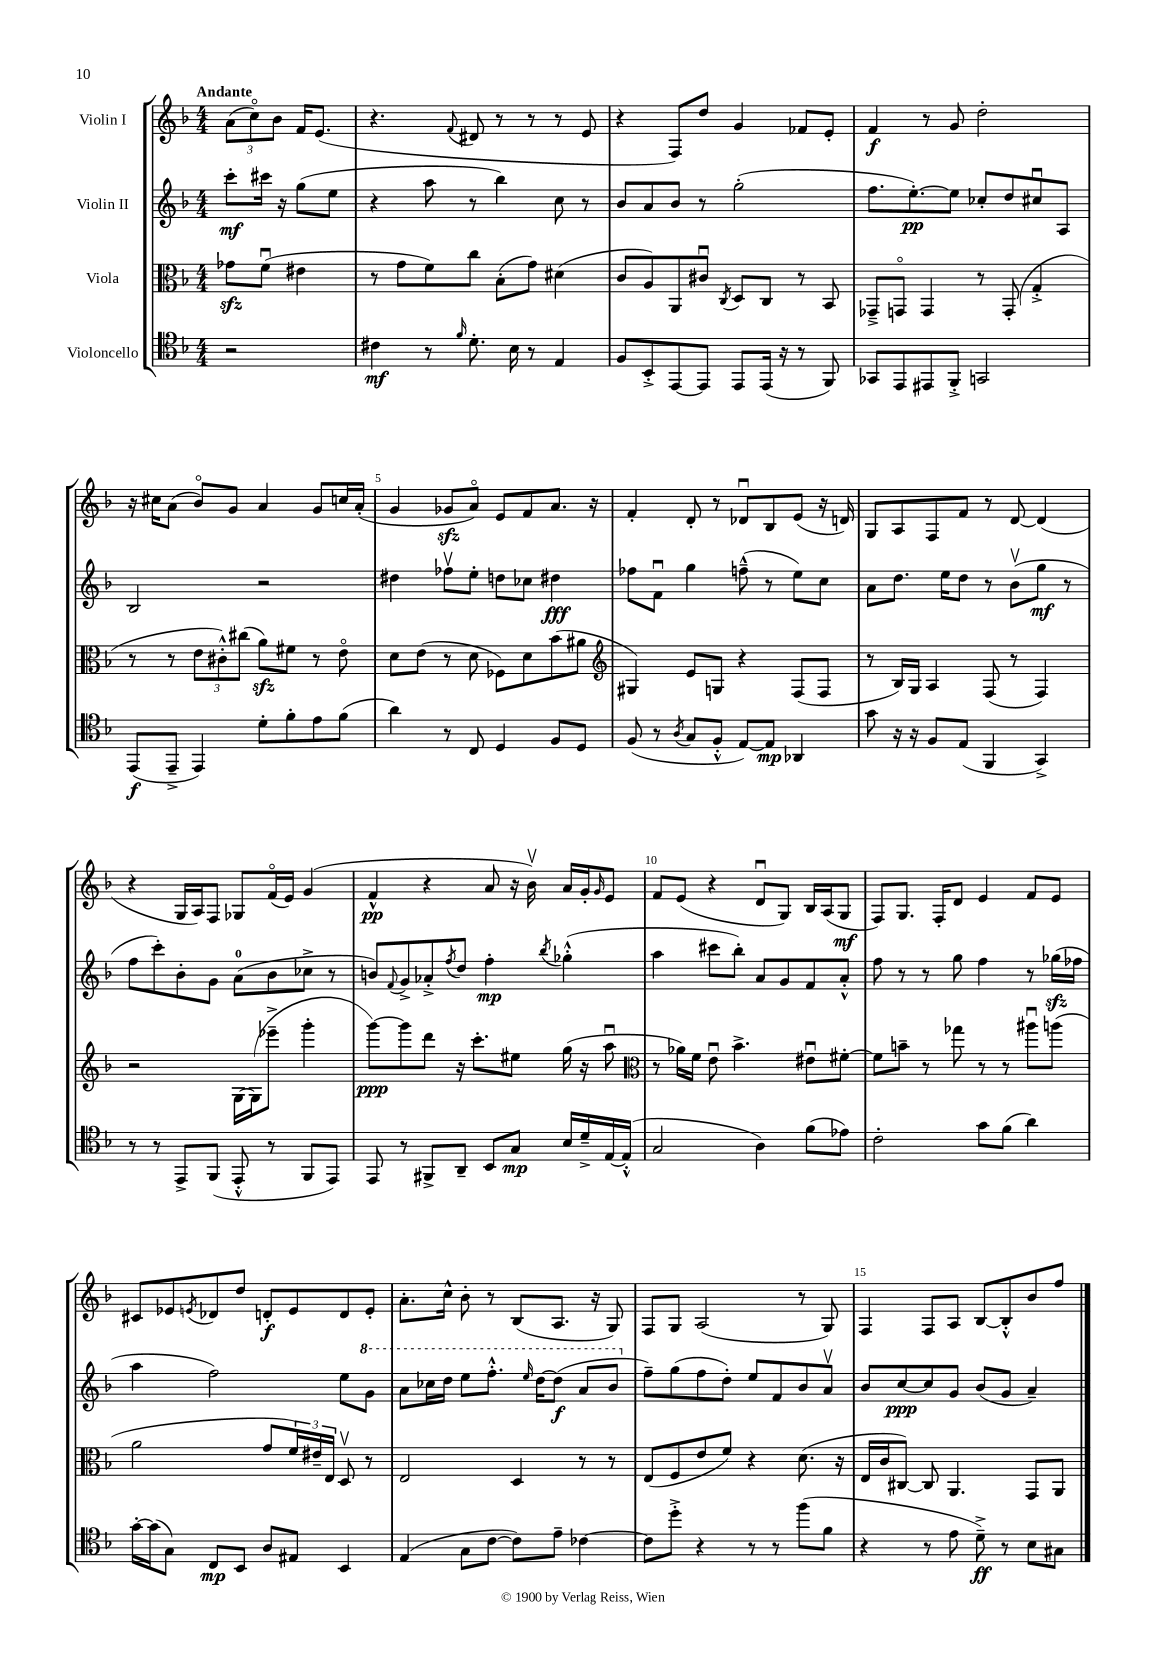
<<
\new StaffGroup <<
\new Staff = "s0" \with { instrumentName = "Violin I" } {
    \clef treble \key f \major \numericTimeSignature \time 4/4 \partial 2 \tempo "Andante"
    \tuplet 3/2 { a'8( c''8\flageolet) bes'8 } f'16 e'8.( |
    r4. \appoggiatura { f'8 } dis'8 r8 r8 r8 e'8 |
    r4 f8) d''8 g'4 fes'8 e'8-. |
    f'4\f r8 g'8 d''2-. |
    r16 cis''16 a'8( bes'8\flageolet) g'8 a'4 g'8 c''16 a'16-.( |
    g'4 ges'8\sfz a'8\flageolet) e'8 f'8 a'8. r16 |
    f'4-. d'8-. r8 des'8\downbow bes8 e'8( r16 d'16) |
    g8 a8 f8 f'8 r8 d'8~ d'4( |
    r4 g16 a16) f8 ges8 f'16\flageolet( e'16) g'4( |
    f'4-^\pp r4 a'8 r16 bes'16\upbow) a'16 g'16-. \grace { g'16 } e'8 |
    f'8 e'8( r4 d'8\downbow g8) bes16 a16( g8\mf |
    f8) g8. f16-. d'8 e'4 f'8 e'8 |
    cis'8 ees'8 \acciaccatura { e'8 } des'8 d''8 d'8-.\f e'8 d'8 e'8-. |
    a'8.-. c''16-^ bes'8-. r8 bes8( a8. r16 g8) |
    f8 g8 a2( r8 g8) |
    f4 f8 a8 bes8~ bes8-.-^ bes'8 f''8 \bar "|." |
}
\new Staff = "s1" \with { instrumentName = "Violin II" } {
    \clef treble \key f \major \numericTimeSignature \time 4/4 \partial 2
    c'''8-.\mf cis'''16 r16 g''8( e''8 |
    r4 a''8 r8 bes''4) c''8 r8 |
    bes'8 a'8 bes'8 r8 g''2-.( |
    f''8. e''8.~-.\pp) e''8 ces''8-. d''8 cis''8\downbow a8 |
    bes2 r2 |
    dis''4 fes''8\upbow e''8-. d''8 ces''8 dis''4\fff |
    fes''8 f'8\downbow g''4 f''8---^( r8 e''8) c''8 |
    a'8 d''8. e''16 d''8 r8 bes'8\upbow( g''8\mf r8 |
    f''8 c'''8-.) bes'8-. g'8 a'8-0( bes'8 ces''8-> r8 |
    b'8) \appoggiatura { f'8 } g'8-> aes'8-.-> \acciaccatura { f''8 } d''8 f''4-.\mp \acciaccatura { bes''8 } ges''4-.-^( |
    a''4 cis'''8 bes''8-.) a'8 g'8 f'8 a'8-.-^ |
    f''8 r8 r8 g''8 f''4 r8 ges''16\sfz( fes''16 |
    a''4 f''2) e''8 \ottava #1 g''8 |
    a''8 ces'''16 d'''16 e'''8 f'''8.-.-^ \grace { e'''16 } d'''16~ d'''8\f( a''8 bes''8 \ottava #0 |
    f''8--) g''8( f''8 d''8-.) e''8 f'8 bes'8 a'8\upbow |
    bes'8 c''8~\ppp c''8 g'8 bes'8( g'8 a'4--) \bar "|." |
}
\new Staff = "s2" \with { instrumentName = "Viola" } {
    \clef alto \key f \major \numericTimeSignature \time 4/4 \partial 2
    ges'8\sfz f'8\downbow( eis'4 |
    r8 g'8 f'8) c''8 bes8-.( g'8) dis'4( |
    c'8 a8) a,8 cis'8\downbow \acciaccatura { c8 } d8 c8 r8 bes,8 |
    ges,8---> g,8\flageolet g,4 r8 g,8-.( g4-.-> |
    r8 r8 \tuplet 3/2 { e'8 cis'8-.-^) cis''8( } a'8\sfz) fis'8 r8 e'8\flageolet |
    d'8 e'8( r8 d'8 fes8) d'8 bes'8( ais'8 |
    \clef treble gis4) e'8 g8 r4 f8( f8 |
    r8 bes16) g16 a4 f8( r8 f4) |
    r2 g16~ g16( ees'''8---> g'''4-. |
    g'''8~\ppp) g'''8 d'''8 r16 c'''8.-. eis''8 g''16( r16 a''8\downbow |
    \clef alto r8 aes'16) f'16 e'8\downbow bes'4.-> eis'8\downbow fis'8~-. |
    fis'8 b'8-- r8 ges''8 r8 r8 ais''8\downbow a''8( |
    a'2 g'8 \tuplet 3/2 { f'16) eis'16-- e16 } d8\upbow r8 |
    e2 d4 r8 r8 |
    e8( f8 e'8 f'8) r4 d'8.( r16 |
    e16 c'16 cis8~) cis8 a,4. g,8 a,8 \bar "|." |
}
\new Staff = "s3" \with { instrumentName = "Violoncello" } {
    \clef tenor \key f \major \numericTimeSignature \time 4/4 \partial 2
    r2 |
    cis'4\mf r8 \grace { f'16 } d'8.-. bes16 r8 e4 |
    f8 bes,8-.-> e,8~ e,8 e,8 e,16( r16 r8 f,8) |
    ges,8 e,8 eis,8 f,8-.-> g,2 |
    e,8\f( e,8---> e,4) d'8-. f'8-. e'8 f'8( |
    a'4) r8 c8 d4 f8 d8 |
    f8( r8 \acciaccatura { a8 } g8 f8-.-^ e8~) e8\mp aes,4 |
    g'8 r16 r16 f8 e8( f,4 g,4->) |
    r8 r8 e,8-> f,8( e,8-.-^ r8 f,8 e,8) |
    e,8 r8 fis,8-> a,8-- bes,8 g8\mp bes16 d'16---> e16~ e16-.-^( |
    g2 a4) f'8( ees'8) |
    c'2-. g'8 f'8( a'4) |
    g'16~-. g'16( g8) c8\mp bes,8 a8 eis8 bes,4 |
    e4( g8 c'8~ c'8) e'8-- ces'4~ |
    ces'8 d''8-.-> r4 r8 r8 f''8( f'8 |
    r4 r8 e'8 d'8--->\ff) r8 bes8 gis8 \bar "|." |
}
>>
>>
\layout { \context { \Score \override BarNumber.break-visibility = ##(#f #t #t) barNumberVisibility = #(every-nth-bar-number-visible 5) } }
